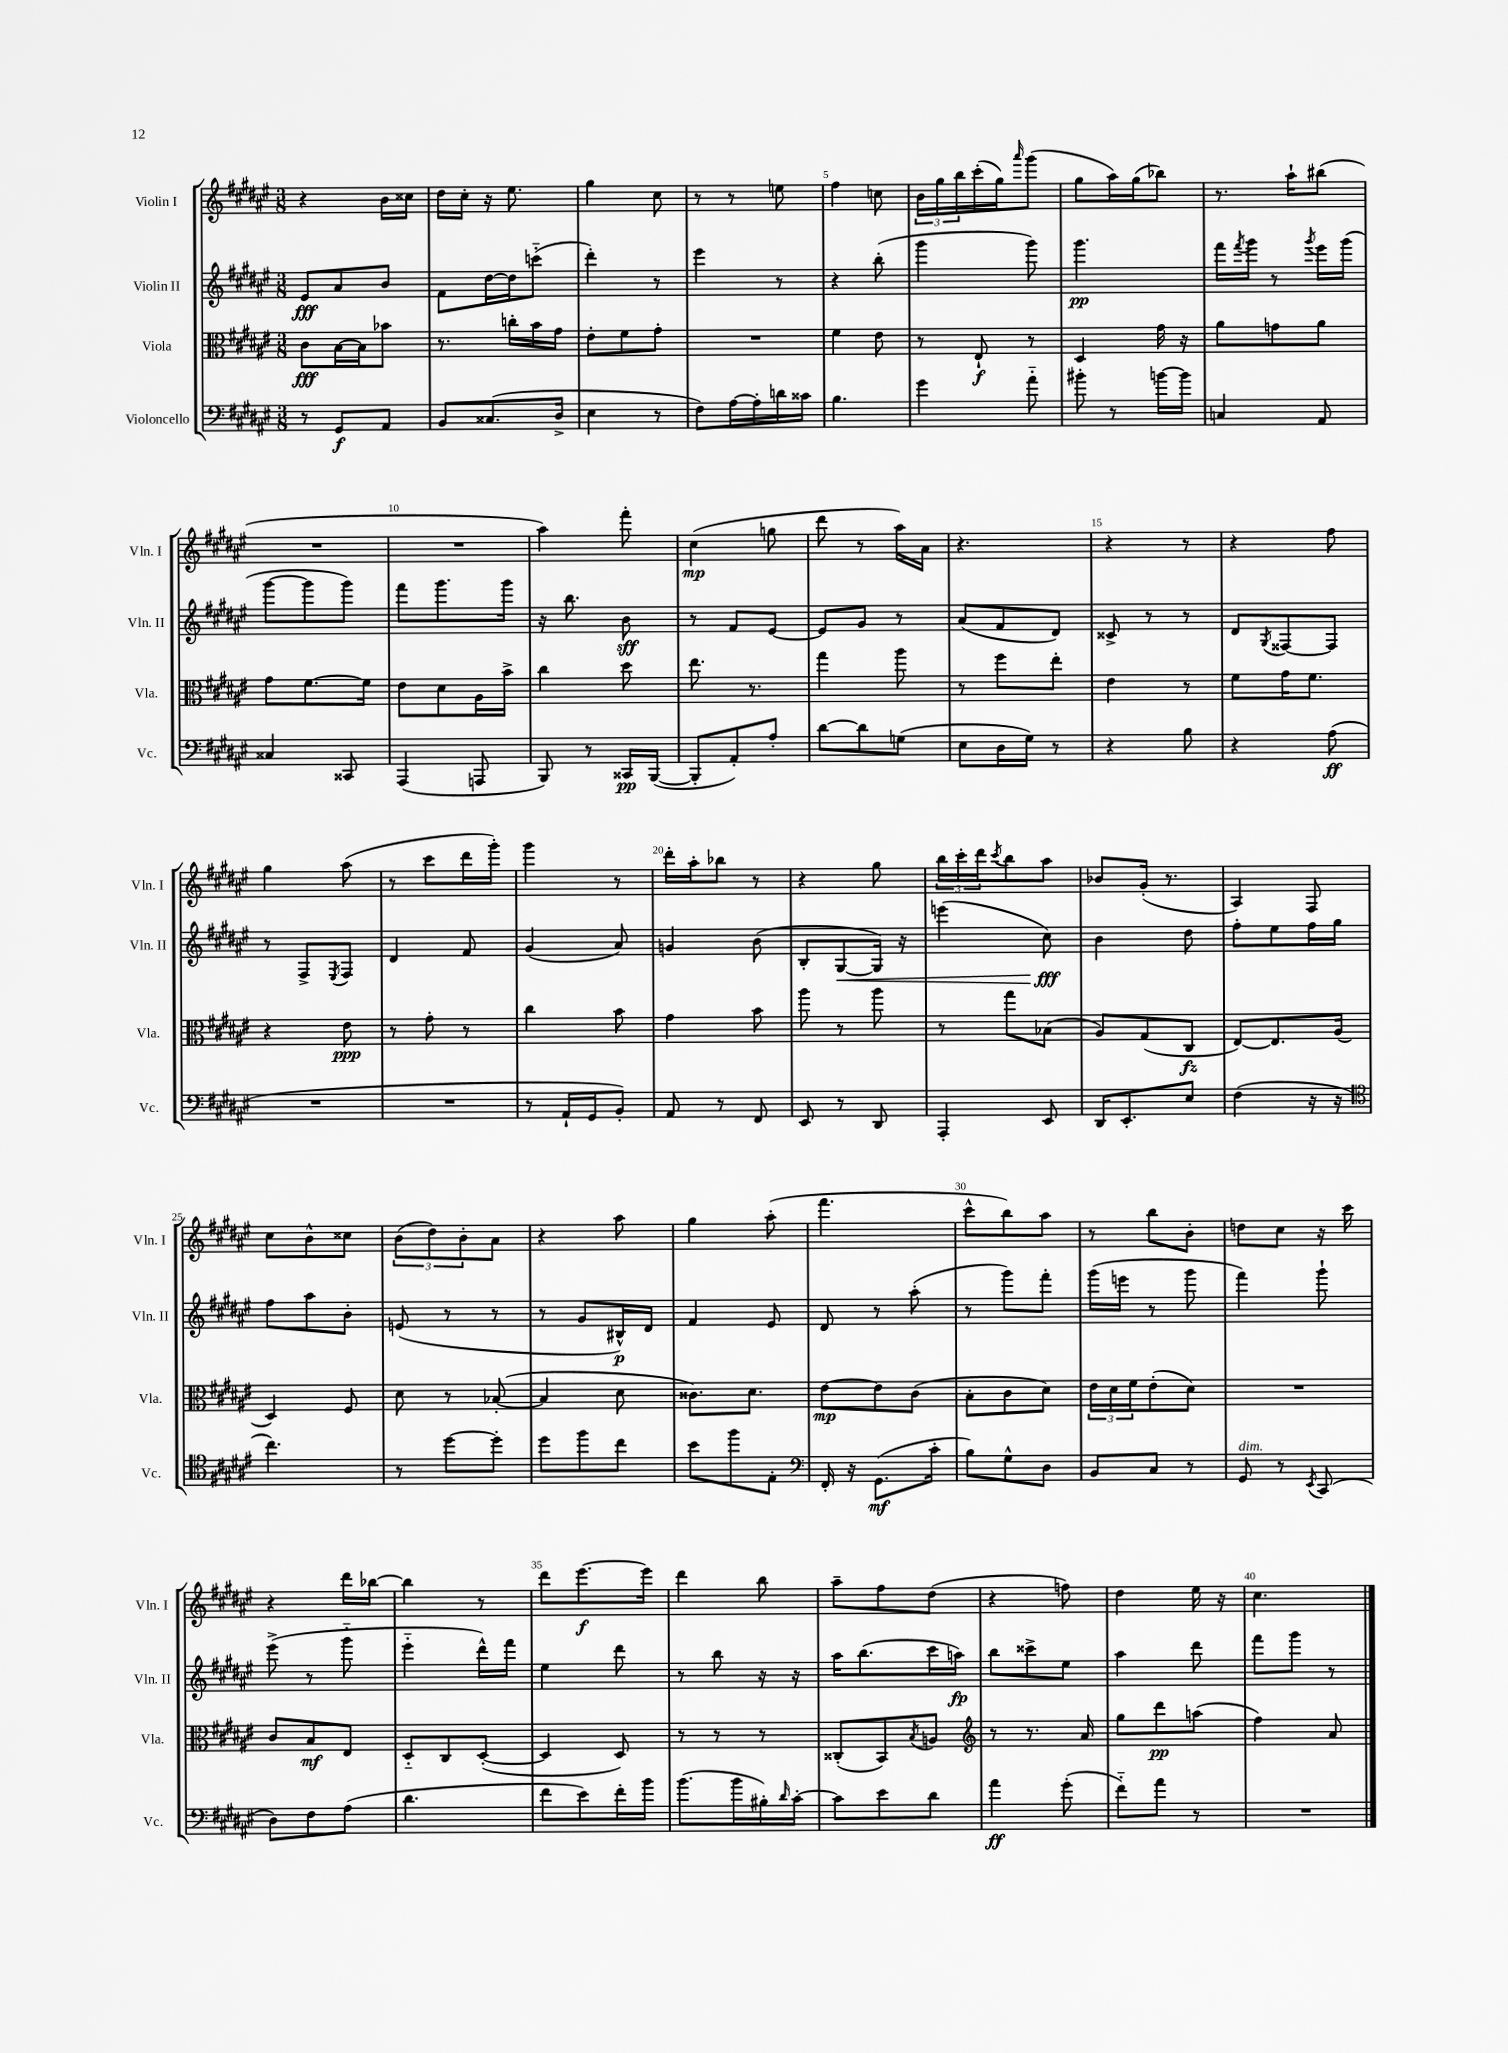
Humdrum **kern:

**kern	**kern	**kern	**kern
*staff4	*staff3	*staff2	*staff1
*clefF4	*clefC3	*clefG2	*clefG2
*k[f#c#g#d#a#e#]	*k[f#c#g#d#a#e#]	*k[f#c#g#d#a#e#]	*k[f#c#g#d#a#e#]
*M3/8	*M3/8	*M3/8	*M3/8
8r	8c#\L	8e#/L	4r
8GG#/L	[16B\L	8a#/	.
.	16B\]J	.	.
8AA#/J	8b-\J	8b/J	16b\LL
.	.	.	16cc##\JJ
=	=	=	=
8BB/L	8.r	8f#\L	16dd#\LL
.	.	.	16cc#'\JJ
(8.C##/	.	[16dd#\L	16r
.	16cc'\LL	16dd#\]J	8.ee#\
.	16b\	(8ccc'~\J	.
16D#^/Jk	16g#\JJ	.	.
=	=	=	=
4E#\	8e#'\L	4ddd#'\)	4gg#\
.	8f#\	.	.
8r	8g#'\J	8r	8cc#\
=	=	=	=
8F#\L)	4.r	4eee#\	8r
[16A#\L	.	.	8r
16A#'\]	.	.	.
16d\	.	8r	8ee\
16c##\JJ	.	.	.
=	=	=	=
4.B\	4f#\	4r	4ff#\
.	8e#\	(8bb'\	8cc\
=	=	=	=
4g#\	8r	4ggg#\	24b\LL
.	.	.	24gg#\
.	.	.	24bb\
.	8E#`/	.	(16ccc#'\
.	.	.	16gg#\J)
.	.	.	16qqaaa#/
8a#'~\	8r	8ggg#\)	(8ggg#\J
=	=	=	=
8b#'\	4D#/	4.ggg#\	8gg#\L
8r	.	.	16aa#\L)
.	.	.	(16gg#\J
[16b\LL	16g#\	.	8bb-\J)
16b\]JJ	16r	.	.
=	=	=	=
4C/	8a#\L	16fff#\LL	8.r
.	.	8qfff#/	.
.	.	16ggg#\JJ	.
.	8g\	8r	.
.	.	.	16aa#`\LK
.	.	8qggg#/	.
8AA#/	8a#\J	16eee#\LL	(8bb#\J
.	.	(16ggg#\JJ	.
=	=	=	=
4C##/	8g#\L	[8ggg#\L	4.r
.	[8.f#\	8ggg#\]	.
8CC##/	.	8ggg#\J)	.
.	16f#\]Jk	.	.
=	=	=	=
(4AAA#/	8e#\L	8fff#\L	4.r
.	8d#\	8.ggg#\	.
8AAA/	16A#\L	.	.
.	16b^\JJ	16ggg#\Jk	.
=	=	=	=
8BBB/)	4cc#\	16r	4aa#\)
.	.	8.bb\	.
8r	.	.	.
16CC##/LL	8dd#\	8b\	8fff#'\
([16BBB/JJ	.	.	.
=	=	=	=
8BBB'/]L	8.ee#\	8r	(4cc#\
8AA#'/)	.	8f#/L	.
.	8.r	.	.
8A#'/J	.	[8e#/J	8gg\
=	=	=	=
[8d#\L	4gg#\	8e#/]L	8ddd#\
8d#\]	.	8g#/J	8r
(8G\J	8aa#\	8r	16aa#\LL)
.	.	.	16a#\JJ
=	=	=	=
8E#\L	8r	(8a#/L	4.r
16D#\L	8ff#\L	8f#/	.
16G#\JJ)	.	.	.
8r	8ee#'\J	8d#/J)	.
=	=	=	=
4r	4e#\	8c##^/	4r
.	.	8r	.
8B\	8r	8r	8r
=	=	=	=
4r	8f#\L	8d#/L	4r
.	.	8qG#/	.
.	16g#\K	[8F##/	.
.	8.f#\J	.	.
(8A#\	.	8F##/]J	8ff#\
=	=	=	=
4.r	4r	8r	4gg#\
.	.	8F#^/L	.
.	.	8qE#/	.
.	8e#\	8F#/J	(8aa#\
=	=	=	=
4.r	8r	4d#/	8r
.	8g#'\	.	8ccc#\L
.	8r	8f#/	16ddd#\L
.	.	.	16ggg#'\JJ)
=	=	=	=
8r	4cc#\	(4g#/	4ggg#\
16AA#`/LL	.	.	.
16GG#/J	.	.	.
8BB'/J)	8b\	8a#/)	8r
=	=	=	=
8AA#/	4g#\	4g/	16ddd#'\LL
.	.	.	16aa#'\J
8r	.	.	8bb-\J
8FF#/	8b\	(8b\	8r
=	=	=	=
8EE#/	8aa#\	8B'/L	4r
8r	8r	[8G#/	.
8DD#/	8aa#\	16G#/]Jk)	8gg#\
.	.	16r	.
=	=	=	=
4AAA#'/	8r	(4eee\	24bb\LL
.	.	.	24ccc#'\
.	.	.	24ddd#\J
.	.	.	8qccc#/
.	8gg#\L	.	8bb\
8EE#/	(8B-\J	8cc#\)	8aa#\J
=	=	=	=
16DD#/LK	8A#/L)	4b\	8b-/L
8.EE#'/	.	.	.
.	(8G#/	.	(16g#'/Jk
.	.	.	8.r
8E#/J	8C#/J	8dd#\	.
=	=	=	=
(4F#\	[8E#/L)	8ff#'\L	4A#/)
.	8.E#/]	8ee#\	.
16r	.	16ff#\L	8F#/
16r	(16A#/Jk	16gg#\JJ	.
=	=	=	=
*clefC4	*	*	*
4.cc#\)	4D#/)	8ff#\L	8cc#\L
.	.	8aa#\	8b^^\
.	8F#/	8b'\J	8cc##\J
=	=	=	=
8r	8d#\	(8e/	(12b\L
.	.	.	12dd#\)
[8dd#\L	8r	8r	.
.	.	.	12b'\
8dd#'\]J	([8B-'/	8r	8a#\J
=	=	=	=
8dd#\L	4B-/]	8r	4r
8ff#\	.	8g#/L	.
8cc#\J	8d#\	16B#^^/L)	8aa#\
.	.	16d#/JJ	.
=	=	=	=
8b\L	8.c##\L)	4f#/	4gg#\
8ff#\	.	.	.
.	8.d#\J	.	.
8E#'\J	.	8e#/	(8aa#'\
=	=	=	=
*clefF4	*	*	*
16FF#'/	[8e#\L	8d#/	4.fff#\
16r	.	.	.
(8.GG#\L	8e#\]	8r	.
.	(8c#\J	(8aa#'\	.
16c#'\Jk	.	.	.
=	=	=	=
8B\L)	8B'\L	8r	8ccc#^^\L
8G#^^\	8c#\	8ggg#\L)	8bb\)
8D#\J	8d#\J)	8fff#'\J	8aa#\J
=	=	=	=
8BB/L	24e#\LL	(16ggg#\LL	8r
.	24d#\	.	.
.	.	16eee\JJ	.
.	24f#\J	.	.
8C#/J	(8e#'\	8r	8bb\L
8r	8d#\J)	8ggg#\	8b'\J
=	=	=	=
8GG#/	4.r	4fff#\)	8dd\L
8r	.	.	8cc#\J
8qEE#/	.	.	.
(8CC#/	.	8ggg#`\	16r
.	.	.	16ccc#\
=	=	=	=
8D#\L)	8c#/L	(8eee#^\	4r
8F#\	8B/	8r	.
(8A#\J	8E#/J	8ggg#'~\	16ddd#\LL
.	.	.	[16bb-\JJ
=	=	=	=
4.d#\	8D#'~/L	4eee#'~\	4bb-\]
.	8C#/	.	.
.	([8D#'/J	16ddd#^^\LL)	8r
.	.	16fff#\JJ	.
=	=	=	=
8f#\L	4D#/]	4ee#\	8ddd#\L
8e#\)	.	.	[8.eee#\
16f#'\L	8D#/)	8ddd#\	.
16b\JJ	.	.	16eee#\]Jk
=	=	=	=
(8.b\L	8r	8r	4ddd#\
.	8r	8bb\	.
16b\L	.	.	.
16B#'\)	8r	16r	8bb\
16qqd#/	.	.	.
[16c#'\JJ	.	16r	.
=	=	=	=
8c#\]L	(8C##'/L	16aa#\LK	8aa#~\L
.	.	(8.bb\	.
8e#\	8BB/)	.	8ff#\
.	8qB/	.	.
8d#\J	8A/J	16ccc#\L	(8dd#\J
.	.	16aa\JJ)	.
=	=	=	=
*	*clefG2	*	*
4a#\	8r	8bb\L	4r
.	8.r	8ccc##^\	.
(8g#'\	.	8ee#\J	8ff\)
.	16a#/	.	.
=	=	=	=
8f#'~\L)	8gg#\L	4aa#\	4dd#\
8a#\J	8ddd#\	.	.
8r	(8aa\J	8ddd#\	16ee#\
.	.	.	16r
=	=	=	=
4.r	4ff#\)	8fff#\L	4.cc#\
.	.	8ggg#\J	.
.	8a#/	8r	.
==	==	==	==
*-	*-	*-	*-
